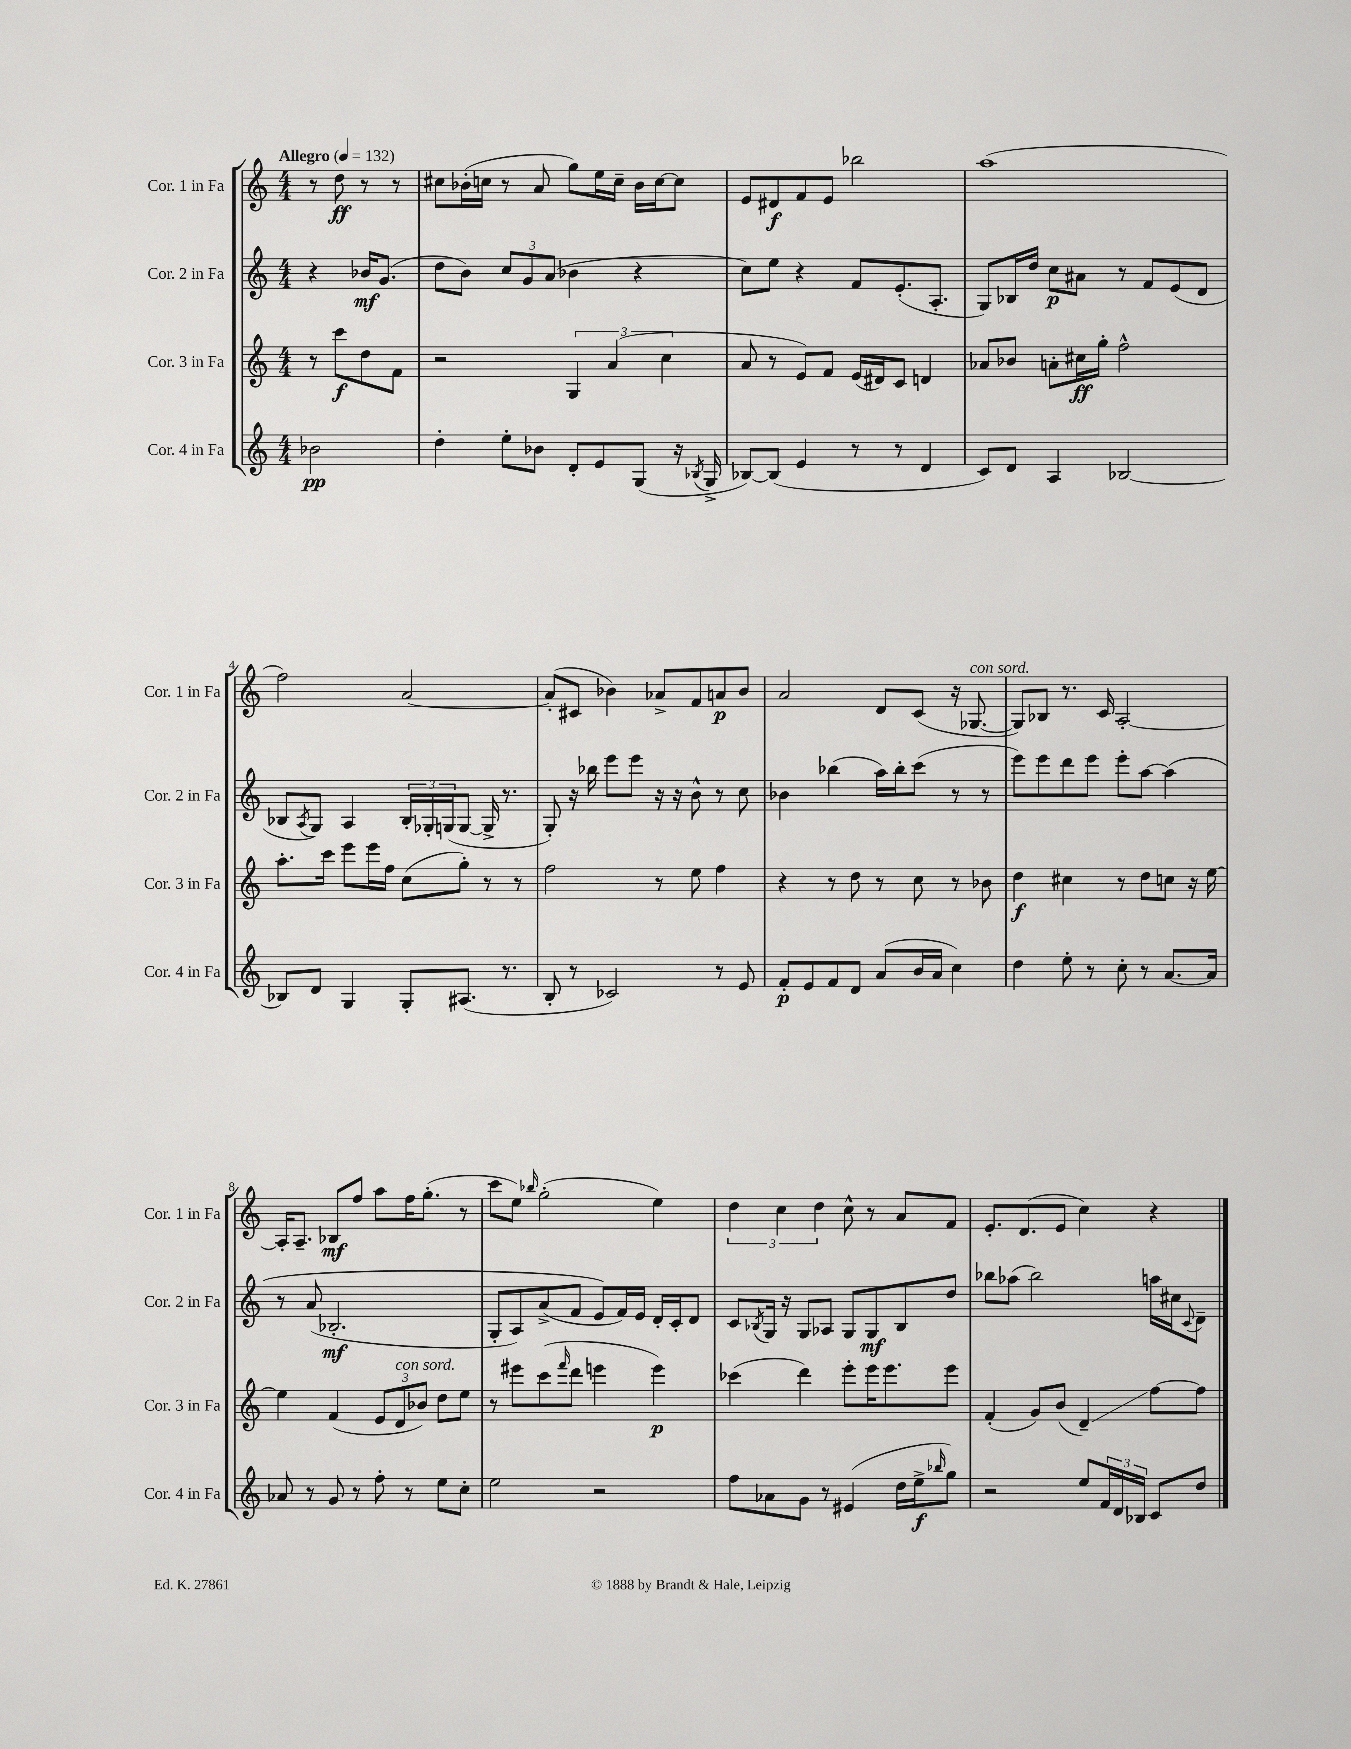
<<
\new StaffGroup <<
\new Staff = "s0" \with { instrumentName = "Cor. 1 in Fa" shortInstrumentName = "Cor. 1 in Fa" } {
    \clef treble \key c \major \numericTimeSignature \time 4/4 \partial 2 \tempo "Allegro" 4 = 132
    r8 d''8\ff r8 r8 |
    cis''8 bes'16-.( c''16 r8 a'8 g''8) e''16 c''16-- bes'16 c''16~ c''8 |
    e'8 dis'8\f f'8 e'8 bes''2 |
    a''1( |
    f''2) a'2~ |
    a'8-.( cis'8 bes'4) aes'8-> f'8 a'8\p bes'8 |
    a'2 d'8 c'8( r16 ges8.~^\markup { \italic "con sord." } |
    ges8) bes8 r8. c'16 a2~-. |
    a16-. a8.-- bes8\mf f''8 a''8 f''16 g''8.-.( r8 |
    c'''8 e''8) \grace { bes''16 } g''2-.( e''4) |
    \tuplet 3/2 { d''4 c''4 d''4 } c''8-^ r8 a'8 f'8 |
    e'8.-. d'8.( e'8 c''4) r4 \bar "|." |
}
\new Staff = "s1" \with { instrumentName = "Cor. 2 in Fa" shortInstrumentName = "Cor. 2 in Fa" } {
    \clef treble \key c \major \numericTimeSignature \time 4/4 \partial 2
    r4 bes'16\mf g'8.( |
    d''8 b'8) \tuplet 3/2 { c''8 g'8 a'8( } bes'4 r4 |
    c''8) e''8 r4 f'8 e'8.-.( a8.-. |
    g8) bes16 d''16 c''8\p ais'8 r8 f'8 e'8( d'8 |
    bes8 \acciaccatura { a8 } g8) a4 \tuplet 3/2 { bes16-. ges16-. g16( } g8~ g16-> r8. |
    g8-.) r16 bes''16 e'''8 e'''8 r16 r16 b'8-^ r8 c''8 |
    bes'4 bes''4( a''16) bes''16-. c'''8( r8 r8 |
    e'''8) e'''8 d'''8 e'''8 e'''8-. a''8~ a''4\( |
    r8 a'8( bes2.-.\mf |
    g8-. a8) a'8->( f'8 e'8\) f'16) e'16 d'16-. c'16-. d'8 |
    c'8 \acciaccatura { bes8 } g16 r16 g8 aes8 g8 g8\mf bes8 d''8 |
    bes''8 aes''8( bes''2) a''16 cis''16 \appoggiatura { c'8 } d'8-- \bar "|." |
}
\new Staff = "s2" \with { instrumentName = "Cor. 3 in Fa" shortInstrumentName = "Cor. 3 in Fa" } {
    \clef treble \key c \major \numericTimeSignature \time 4/4 \partial 2
    r8 c'''8\f d''8 f'8 |
    r2 \tuplet 3/2 { g4 a'4( c''4 } |
    a'8 r8 e'8) f'8 e'16( dis'16) c'8 d'4 |
    aes'8 bes'8 a'8-. cis''16\ff g''16-. f''2-^ |
    a''8.-. c'''16 e'''8 e'''16 f''16 c''8( g''8-.) r8 r8 |
    f''2 r8 e''8 f''4 |
    r4 r8 d''8 r8 c''8 r8 bes'8 |
    d''4\f cis''4 r8 d''8 c''8 r16 e''16~ |
    e''4 f'4( \tuplet 3/2 { e'8 d'8^\markup { \italic "con sord." } bes'8) } d''8 e''8 |
    r8 eis'''8 c'''8( \grace { f'''16 } d'''8 e'''4 e'''4\p) |
    ces'''4( d'''4) e'''8-. e'''16 e'''8. e'''8 |
    f'4-.( g'8) b'8( d'4--\glissando) f''8~ f''8 \bar "|." |
}
\new Staff = "s3" \with { instrumentName = "Cor. 4 in Fa" shortInstrumentName = "Cor. 4 in Fa" } {
    \clef treble \key c \major \numericTimeSignature \time 4/4 \partial 2
    bes'2\pp |
    d''4-. e''8-. bes'8 d'8-. e'8 g8( r16 \acciaccatura { bes8 } g16-> |
    bes8~) bes8( e'4 r8 r8 d'4 |
    c'8) d'8 a4 bes2~ |
    bes8 d'8 g4 g8-. ais8.( r8. |
    b8-. r8 ces'2) r8 e'8 |
    f'8-.\p e'8 f'8 d'8 a'8( b'16 a'16 c''4) |
    d''4 e''8-. r8 c''8-. r8 a'8.~ a'16 |
    aes'8 r8 g'8 r8 f''8-. r8 e''8 c''8-. |
    e''2 r2 |
    f''8 aes'8 g'8 r8 eis'4( d''16 e''16->\f \grace { bes''16 } g''8) |
    r2 e''8 \tuplet 3/2 { f'16 d'16 bes16 } c'8 d''8 \bar "|." |
}
>>
>>
